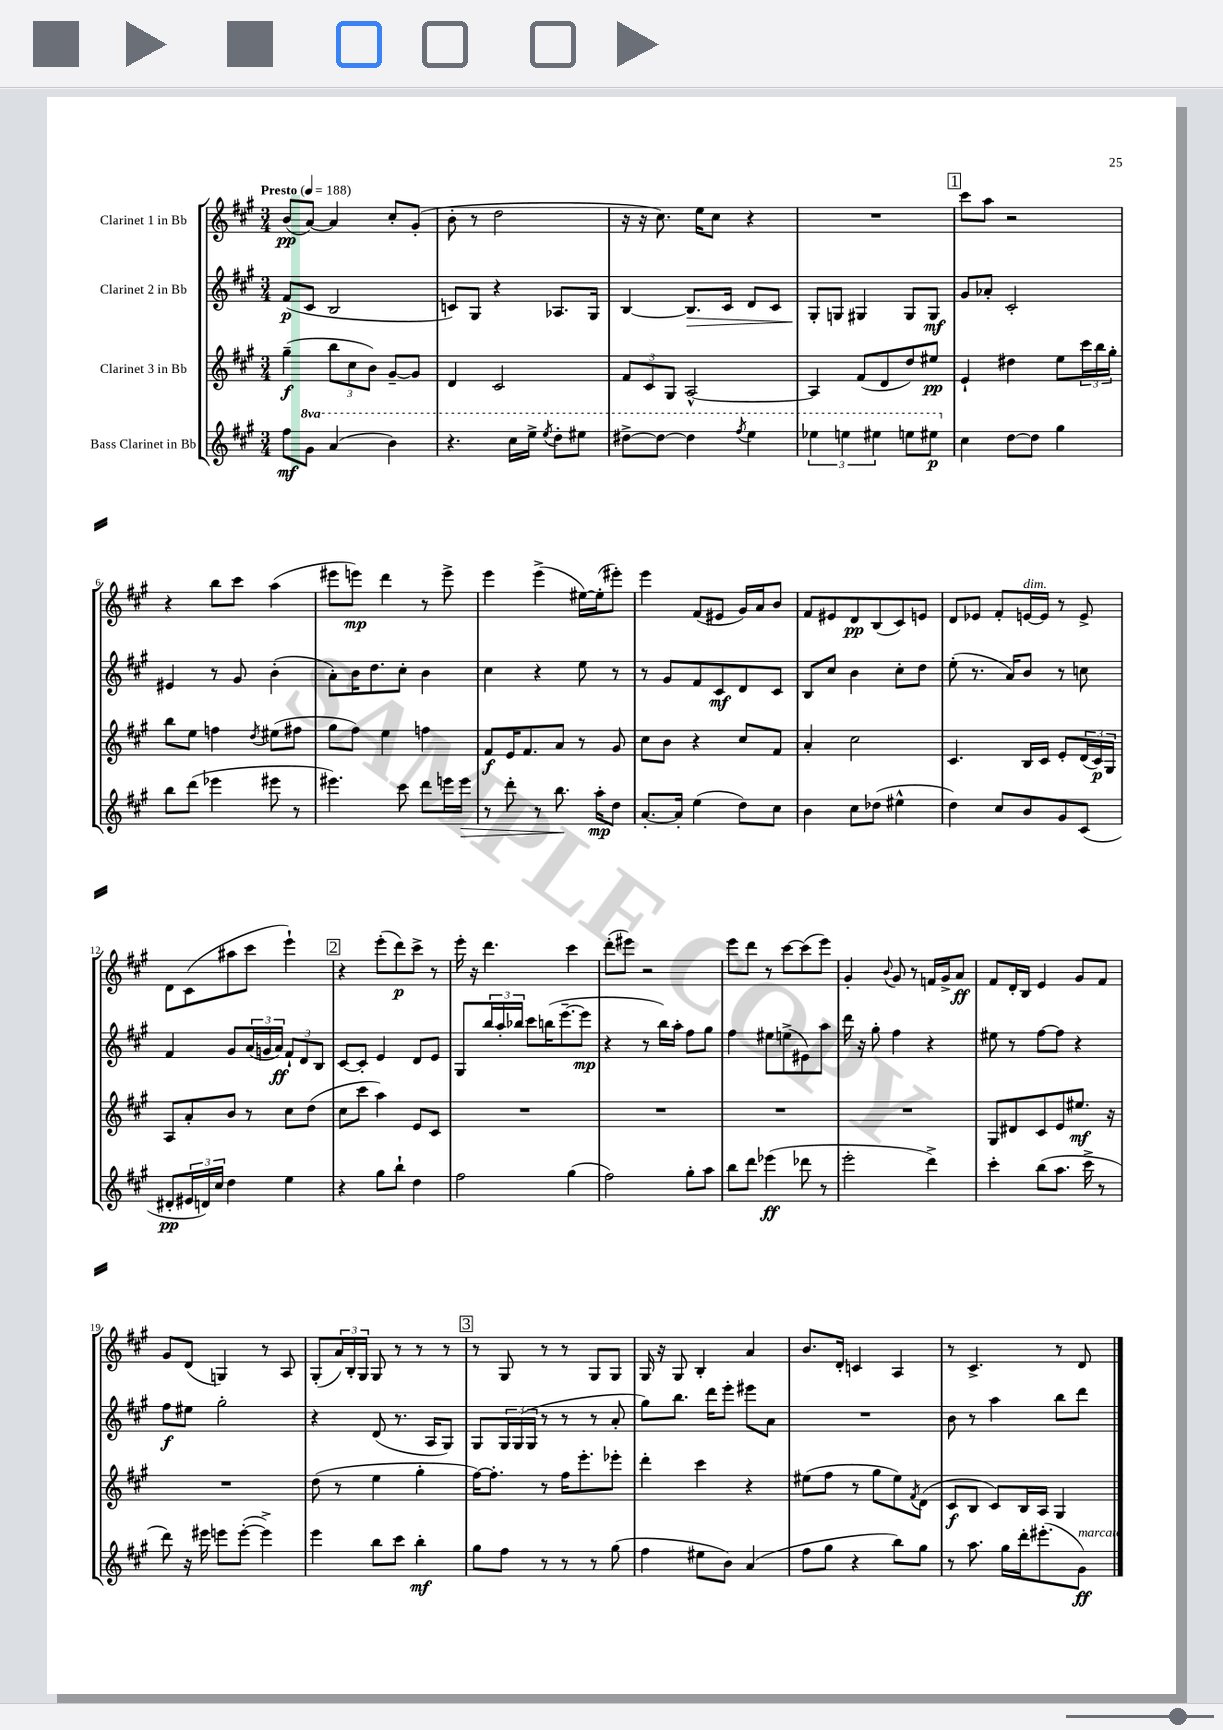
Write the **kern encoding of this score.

**kern	**dynam	**kern	**dynam	**kern	**dynam	**kern	**dynam
*part4	*part4	*part3	*part3	*part2	*part2	*part1	*part1
*staff4	*staff4	*staff3	*staff3	*staff2	*staff2	*staff1	*staff1
*I"Bass Clarinet in Bb	*	*I"Clarinet 3 in Bb	*	*I"Clarinet 2 in Bb	*	*I"Clarinet 1 in Bb	*
*clefG2	*	*clefG2	*	*clefG2	*	*clefG2	*
*k[f#c#g#]	*	*k[f#c#g#]	*	*k[f#c#g#]	*	*k[f#c#g#]	*
*M3/4	*	*M3/4	*	*M3/4	*	*M3/4	*
*MM188	*	*MM188	*	*MM188	*	*MM188	*
=1	=1	=1	=1	=1	=1	=1	=1
!	!	!	!	!	!	!LO:TX:a:B:t=Presto	!
8ff#\L	mf	(4gg#~\	f	(8f#/L	p	(8b/L	pp
*8va	*	*	*	*	*	*	*
8gg#\J	.	.	.	8c#/J	.	[8a/J)	.
(4aa/	.	12bb\L	.	2B/	.	4a/]	.
.	.	12cc#\	.	.	.	.	.
.	.	12b\J)	.	.	.	.	.
4bb\)	.	[8g#~/L	.	.	.	8cc#'/L	.
.	.	8g#/J]	.	.	.	(8g#'/J	.
=2	=2	=2	=2	=2	=2	=2	=2
4.r	.	4d/	.	8cn/L)	.	8b'\	.
.	.	.	.	8G#/J	.	8r	.
.	.	2c#/	.	4r	.	2dd\	.
16ccc#\LL	.	.	.	.	.	.	.
16eee^\JJ	.	.	.	.	.	.	.
8qeee/	.	.	.	.	.	.	.
8ddd'\L	.	.	.	8.A-X/L	.	.	.
8eee#X\J	.	.	.	.	.	.	.
.	.	.	.	16G#/Jk	.	.	.
=3	=3	=3	=3	=3	=3	=3	=3
[8ddd#X^\L	.	12f#/L	.	[4B/	.	16r	.
.	.	.	.	.	.	16r	.
.	.	12c#/	.	.	.	.	.
8ddd#\J_	.	.	.	.	.	8.cc#\)	.
.	.	12G#/J	.	.	.	.	.
!	!	!	!	!	!LO:HP:b	!	!
4ddd#\]	.	[2A^^/	.	8.B/L]	>	.	.
.	.	.	.	.	.	16ee\KL	.
.	.	.	.	.	.	8cc#\J	.
.	.	.	.	16c#/Jk	.	.	.
8qfff#/	.	.	.	.	.	.	.
4eee\	.	.	.	8d/L	.	4r	.
.	.	.	.	8c#/J	.	.	.
=4	=4	=4	=4	=4	=4	=4	=4
6eee-X\	.	4A/]	.	8G#'/L	.	2.r	.
.	.	.	.	8Gn/J	]	.	.
6eeen\	.	.	.	.	.	.	.
.	.	(8f#/L	.	4G#X/	.	.	.
6eee#X\	.	.	.	.	.	.	.
.	.	8d/	.	.	.	.	.
8eeen\L	.	8dd/)	.	8G#/L	.	.	.
8eee#X\J	p	8ee#X/J	pp	8G#/J	mf	.	.
!!LO:REH:place=s1:t=1
=5	=5	=5	=5	=5	=5	=5	=5
*X8va	*	*	*	*	*	*	*
4cc#\	.	4e`/	.	8g#/L	.	8ccc#\L	.
.	.	.	.	8a-X'/J	.	8aa\J	.
[8dd\L	.	4dd#X\	.	2c#'/	.	2r	.
8dd\J]	.	.	.	.	.	.	.
4gg#\	.	8ee\L	.	.	.	.	.
.	.	24ccc#\L	.	.	.	.	.
.	.	24bb\	.	.	.	.	.
.	.	24gg#'\JJ	.	.	.	.	.
!!LO:LB:g=z
=6	=6	=6	=6	=6	=6	=6	=6
8bb\L	.	8bb\L	.	4e#X/	.	4r	.
(8ddd\J	.	8ee\J	.	.	.	.	.
4eee-X\	.	4ffn\	.	8r	.	8bb\L	.
.	.	.	.	8g#/	.	8ccc#\J	.
.	.	8qdd/	.	.	.	.	.
8eee#X\	.	(8ee#X\L	.	(4b'\	.	(4aa\	.
8r	.	8ff#X\J	.	.	.	.	.
=7	=7	=7	=7	=7	=7	=7	=7
4.eee#X\)	.	8gg#\L	.	8a'\L)	.	8eee#X\L	.
.	.	8ff#\J)	.	16b\K	.	8eeen\J)	mp
.	.	.	.	8.dd\	.	.	.
.	.	4ee\	.	.	.	4ddd\	.
8ccc#\	.	.	.	8cc#'\J	.	.	.
8ddd\L	.	4ffn\	.	4b\	.	8r	.
16eeen\L	.	.	.	.	.	8eee^\	.
!	!LO:HP:b	!	!	!	!	!	!
16eee\JJ	>	.	.	.	.	.	.
=8	=8	=8	=8	=8	=8	=8	=8
8r	.	8f#/L	f	4cc#\	.	4eee\	.
8ddd'\	.	16e/K	.	.	.	.	.
.	.	8.f#/	.	.	.	.	.
8r	.	.	.	4r	.	(4eee^\	.
8.bb\	.	8a/J	.	.	.	.	.
.	.	8r	.	8ee\	.	[16ee#X\LL)	.
16aa'\KL	] mp	.	.	.	.	(16ee#'\J]	.
8dd\J	.	8g#/	.	8r	.	8eee#X'\J)	.
=9	=9	=9	=9	=9	=9	=9	=9
[8.a'/L	.	8cc#\L	.	8r	.	4eee\	.
.	.	8b\J	.	8g#/L	.	.	.
16a'/Jk]	.	.	.	.	.	.	.
(4ee\	.	4r	.	8f#/	.	(8f#/L	.
.	.	.	.	8c#/	mf	8e#X/J	.
8dd\L)	.	8cc#/L	.	8d/	.	16g#/LL)	.
.	.	.	.	.	.	16a/J	.
8cc#\J	.	8f#/J	.	8c#/J	.	8b/J	.
=10	=10	=10	=10	=10	=10	=10	=10
4b\	.	4a'/	.	8B/L	.	8f#/L	.
.	.	.	.	8cc#/J	.	8e#X/	.
8cc#\L	.	2cc#\	.	4b\	.	8d/	pp
(8dd-X\J	.	.	.	.	.	(8B/	.
4ee#X^^\	.	.	.	8cc#'\L	.	8c#/)	.
.	.	.	.	8dd\J	.	8en/J	.
=11	=11	=11	=11	=11	=11	=11	=11
4dd\)	.	4.c#/	.	(8ee'\	.	8d/L	.
.	.	.	.	8.r	.	8e-X/J	.
8cc#/L	.	.	.	.	.	8f#'/L	.
.	.	.	.	16a/KL)	.	.	.
!	!	!	!	!	!	!LO:TX:a:i:t=dim.	!
8b/	.	16B/LL	.	8b/J	.	[16en/L	.
.	.	16c#/JJ	.	.	.	16e/JJ]	.
8g#/	.	8e'/L	.	8r	.	8r	.
(8c#/J	.	(24d/L	.	8ccn\	.	8e^/	.
.	.	24c#/)	p	.	.	.	.
.	.	24G#/JJ	.	.	.	.	.
!!LO:LB:g=z
=12	=12	=12	=12	=12	=12	=12	=12
8d#X'/L	pp	8A/L	.	4f#/	.	8d\L	.
24e#X/L	.	8a'/	.	.	.	(8c#\	.
24dn/)	.	.	.	.	.	.	.
24cc#/JJ	.	.	.	.	.	.	.
4dd\	.	8b/J	.	8g#/L	.	8aa#X\	.
.	.	8r	.	(24a/L	.	8ccc#\J	.
.	.	.	.	24gn/	.	.	.
.	.	.	.	24a/JJ)	ff	.	.
4ee\	.	8cc#\L	.	12f#`/L	.	4eee`\)	.
.	.	.	.	12d/	.	.	.
.	.	(8dd\J	.	.	.	.	.
.	.	.	.	12B/J	.	.	.
!!LO:REH:place=s1:t=2
=13	=13	=13	=13	=13	=13	=13	=13
4r	.	8cc#\L	.	[8c#/L	.	4r	.
.	.	8ccc#\J	.	8c#'/J]	.	.	.
8gg#\L	.	4aa\)	.	4e/	.	(8eee'\L	.
8bb`\J	.	.	.	.	.	8ddd\)	p
4dd\	.	8e/L	.	8d/L	.	8ccc#^\J	.
.	.	8c#/J	.	8e/J	.	8r	.
=14	=14	=14	=14	=14	=14	=14	=14
2ff#\	.	2.r	.	8G#/L	.	16eee'\	.
.	.	.	.	.	.	16r	.
.	.	.	.	24bb/L	.	4.ddd\	.
.	.	.	.	24aa'/	.	.	.
.	.	.	.	24bb-X/JJ	.	.	.
.	.	.	.	8ccc#\L	.	.	.
.	.	.	.	(16bbn\K	.	.	.
.	.	.	.	[8.eee~\	.	.	.
(4gg#\	.	.	.	.	.	4ccc#\	.
.	.	.	.	8eee\J]	mp	.	.
=15	=15	=15	=15	=15	=15	=15	=15
2ff#\)	.	2.r	.	4r	.	(8ddd'\L	.
.	.	.	.	.	.	8eee#X\J)	.
.	.	.	.	8r	.	2r	.
.	.	.	.	16bb\LL)	.	.	.
.	.	.	.	16aa'\JJ	.	.	.
8gg#'\L	.	.	.	8ff#\L	.	.	.
8aa\J	.	.	.	8gg#\J	.	.	.
=16	=16	=16	=16	=16	=16	=16	=16
8bb\L	.	2.r	.	4ff#\	.	8eee\L	.
8ddd\J	.	.	.	.	.	8ddd\J	.
(4eee-X\	ff	.	.	8ee#X\L	.	8r	.
.	.	.	.	(8een^\	.	[8ccc#\L	.
8ddd-X\	.	.	.	8e#X\)	.	(8ccc#\]	.
8r	.	.	.	8aa\J	.	8eee\J)	.
=17	=17	=17	=17	=17	=17	=17	=17
2eee'\	.	2.r	.	16ddd\	.	4g#'/	.
.	.	.	.	16r	.	.	.
.	.	.	.	8gg#'\	.	.	.
.	.	.	.	.	.	8qqb/	.
.	.	.	.	4ff#\	.	8g#/	.
.	.	.	.	.	.	8r	.
4ddd^\)	.	.	.	4r	.	16fn/LL	.
.	.	.	.	.	.	16g#^/J	.
.	.	.	.	.	.	8a/J	ff
=18	=18	=18	=18	=18	=18	=18	=18
4ccc#'\	.	8G#/L	.	8ee#X\	.	8f#/L	.
.	.	8d#X/	.	8r	.	16d'/L	.
.	.	.	.	.	.	16B/JJ	.
(8bb\L	.	8c#/	.	[8ff#\L	.	4e/	.
8.aa\J	.	8e/	.	8ff#\J]	.	.	.
.	.	8.ee#X/J	mf	4r	.	8g#/L	.
16ccc#^\	.	.	.	.	.	.	.
8r	.	.	.	.	.	8f#/J	.
.	.	16r	.	.	.	.	.
!!LO:LB:g=z
=19	=19	=19	=19	=19	=19	=19	=19
8ddd\)	.	2.r	.	8ff#\L	f	8g#/L	.
16r	.	.	.	8ee#X\J	.	(8d/J	.
16eee#X\	.	.	.	.	.	.	.
8eeen\L	.	.	.	2gg#'\	.	4Gn/)	.
([8eee'\J	.	.	.	.	.	.	.
4eee^\])	.	.	.	.	.	8r	.
.	.	.	.	.	.	8A/	.
=20	=20	=20	=20	=20	=20	=20	=20
4eee\	.	(8dd\	.	4r	.	(8G#'/L	.
.	.	8r	.	.	.	24a/L)	.
.	.	.	.	.	.	24B'/	.
.	.	.	.	.	.	24G#/JJ	.
8bb\L	.	4ee\	.	(8d/	.	8G#/	.
8ccc#\J	.	.	.	8.r	.	8r	.
4bb'\	mf	4gg#'\	.	.	.	8r	.
.	.	.	.	16A/KL	.	.	.
.	.	.	.	8G#/J)	.	8r	.
!!LO:REH:place=s1:t=3
=21	=21	=21	=21	=21	=21	=21	=21
8gg#\L	.	[16ff#\KL)	.	8G#/L	.	8r	.
.	.	8.ff#'\J]	.	.	.	.	.
8ff#\J	.	.	.	24G#/L	.	8G#/	.
.	.	.	.	(24G#/	.	.	.
.	.	.	.	24G#/JJ	.	.	.
8r	.	8r	.	8r	.	8r	.
8r	.	16ff#\KL	.	8r	.	8r	.
.	.	8.eee'\	.	.	.	.	.
8r	.	.	.	8r	.	8G#/L	.
(8gg#\	.	8eee-X'\J	.	8a'/	.	8G#/J	.
=22	=22	=22	=22	=22	=22	=22	=22
4ff#\	.	4ddd'\	.	8gg#\L)	.	16G#/	.
.	.	.	.	.	.	16r	.
.	.	.	.	8.bb\J	.	8G#/	.
8ee#X\L	.	4ccc#\	.	.	.	4B'/	.
.	.	.	.	16ddd\KL	.	.	.
8b\J)	.	.	.	8eee'\J	.	.	.
(4a/	.	4r	.	8eee#X\L	.	4a/	.
.	.	.	.	8a\J	.	.	.
=23	=23	=23	=23	=23	=23	=23	=23
8ff#\L	.	(8ee#X\L	.	2.r	.	8.b/L	.
8gg#\J	.	8ff#\J	.	.	.	.	.
.	.	.	.	.	.	16d'/Jk	.
4r	.	8r	.	.	.	4cn/	.
.	.	8gg#\L	.	.	.	.	.
8bb\L)	.	8ee#\)	.	.	.	4A/	.
.	.	8qf#/	.	.	.	.	.
8gg#\J	.	(8d\J	.	.	.	.	.
=24	=24	=24	=24	=24	=24	=24	=24
8r	.	8c#/L	f	8b\	.	8r	.
8.aa\	.	8B/J	.	8r	.	4.c#^/	.
.	.	8c#/L)	.	4aa\	.	.	.
16gg#\LL	.	.	.	.	.	.	.
16ddd'\J	.	16B/L	.	.	.	.	.
(8.eee#X'\	.	16A/JJ	.	.	.	.	.
.	.	4G#/	.	8bb\L	.	8r	.
!LO:TX:a:i:t=marcato	!	!	!	!	!	!	!
8g#\J)	ff	.	.	8ddd\J	.	8d/	.
==	==	==	==	==	==	==	==
*-	*-	*-	*-	*-	*-	*-	*-
